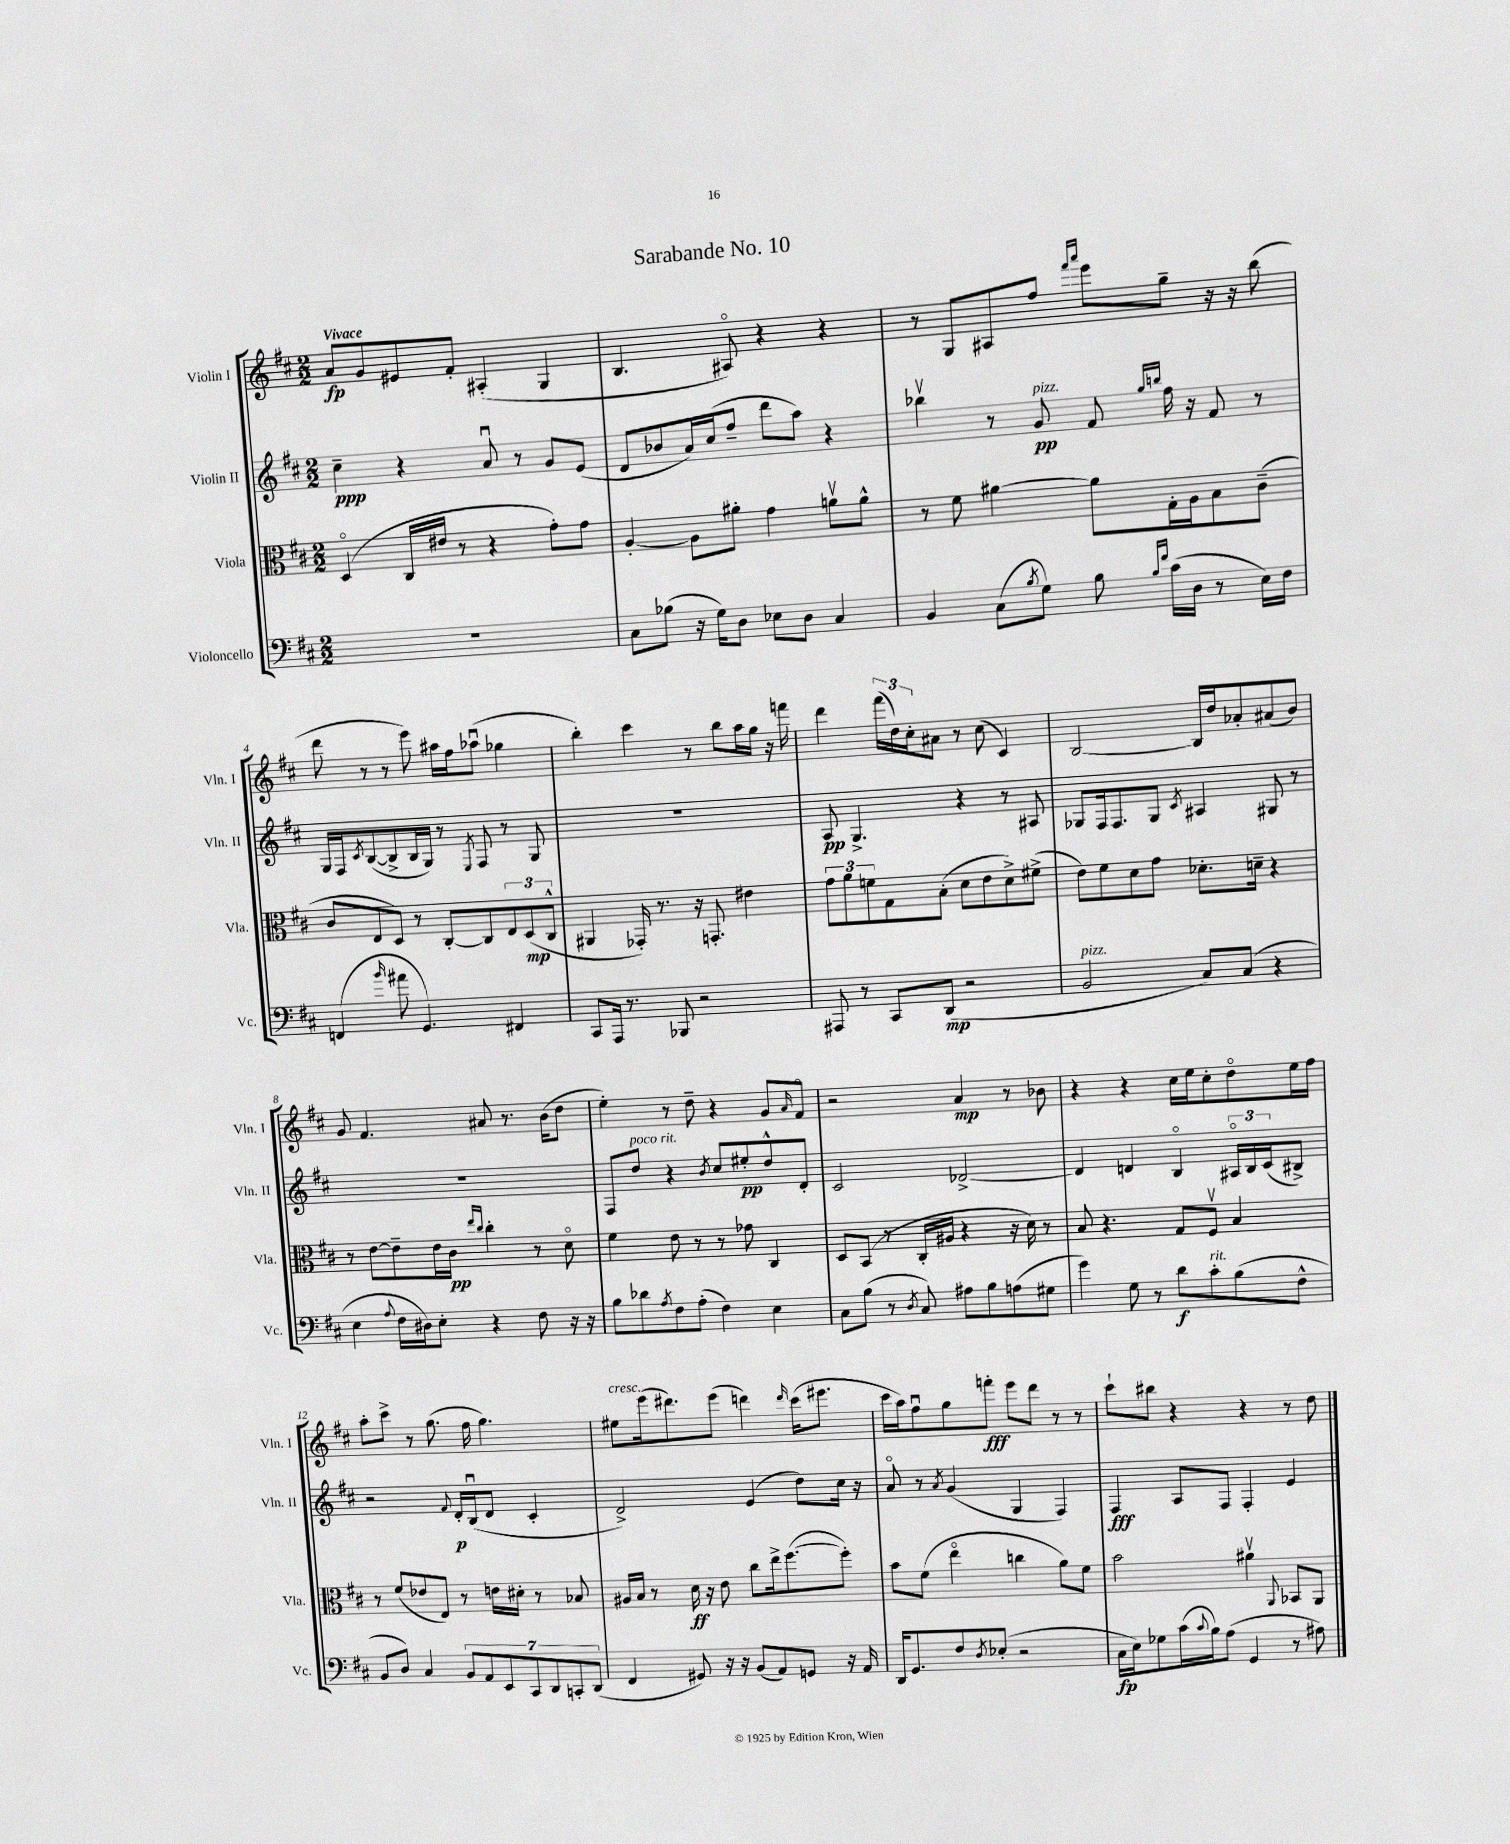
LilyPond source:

\header { title = "Sarabande No. 10" }
<<
\new StaffGroup <<
\new Staff = "s0" \with { instrumentName = "Violin I" shortInstrumentName = "Vln. I" } {
    \clef treble \key d \major \numericTimeSignature \time 2/2 \tempo "Vivace"
    a'8\fp g'8 eis'8 fis'8-. ais4-.( g4 |
    b4. ais8\flageolet) r4 r4 |
    r8 g8 ais8 fis''8 \grace { fis'''16 a'''16 } e'''8 g''8-- r16 r16 b''8( |
    d'''8 r8 r8 e'''8) ais''16 fis''16 aes''8\downbow( ges''4 |
    b''4-.) cis'''4 r8 b''8 a''16 g''16 r16 f'''16 |
    d'''4 \tuplet 3/2 { fis'''16( d''16) cis''16-. } ais'8 r8 cis''8( cis'4) |
    b2~ b16 d''16 aes'8-. ais'8( b'8) |
    g'8 fis'4. ais'8 r8. b'16( d''8 |
    e''4-.) r8 d''8-- r4 g'8 \grace { a'16 } fis'8\flageolet |
    r2 a'4\mp r8 bes'8 |
    r4 r4 cis''16 e''16 cis''8-. d''8\flageolet e''16 fis''16 |
    a''8-. cis'''8-> r8 g''8.( fis''16 g''4.) |
    eis''8^\markup { \italic "cresc." } e'''16( dis'''8.) e'''8( d'''4) \grace { d'''16 } cis'''16( eis'''8. |
    cis'''16 a''16) fis''8\downbow g''8 f'''8-.\fff e'''8 d'''8 r8 r8 |
    cis'''8-! bis''8 r4 r4 r8 d''8 \bar "|." |
}
\new Staff = "s1" \with { instrumentName = "Violin II" shortInstrumentName = "Vln. II" } {
    \clef treble \key d \major \numericTimeSignature \time 2/2
    cis''4--\ppp r4 a'8\downbow r8 g'8 e'8( |
    d'8 bes'8 a'16) cis''16( fis''8-- d'''8 a''8) r4 |
    bes''4\upbow r8 g'8\pp^\markup { \italic "pizz." } fis'8 \grace { g''16 b''16 } fis''16 r16 fis'8 r8 |
    g16 fis16 \acciaccatura { cis'8 } b8~( b8-> b16 g16) r8 \acciaccatura { e8 } fis8 r8 g8 |
    R1 |
    a8\pp g4.-> r4 r8 ais8 |
    ges8 fis16 fis8. ges8 \acciaccatura { cis'8 } ais4 gis8 r8 |
    R1 |
    fis8 d''8^\markup { \italic "poco rit." } r4 \acciaccatura { b'8 } cis''8 eis''8-.\pp d''8-^ d'8-. |
    cis'2 des'2~-> |
    des'4 d'4 b4\flageolet \tuplet 3/2 { ais16\flageolet b16 cis'16( } bis8->) |
    r2 \appoggiatura { fis'8 } d'16-.\p b16\downbow( d'8 cis'4-. |
    d'2->) e'4( d''8) cis''16 r16 |
    a'8\flageolet r8 \acciaccatura { a'8 } g'4( g4 fis4) |
    fis4\fff a8 fis8 fis4-. e'4 \bar "|." |
}
\new Staff = "s2" \with { instrumentName = "Viola" shortInstrumentName = "Vla." } {
    \clef alto \key d \major \numericTimeSignature \time 2/2
    d4\flageolet( cis16 eis'16 r8 r4 g'8-.) g'8 |
    a4~-. a8 ais'8-. g'4 a'8\upbow a'8-^ |
    r8 fis'8 ais'4~ ais'8 g16-. a16 b8 cis'8--( |
    cis'8 e8 d8) r8 cis8~-. cis8 \tuplet 3/2 { e8 d8\mp( cis8-^ } |
    ais,4 ges,16-.) r8. r16 g,8.-. eis'4 |
    \tuplet 3/2 { g'8 a'8 f'8 } g8 b8-.( d'8 e'8 d'8->) fis'8->( |
    e'8) fis'8 d'8 g'8 des'8.-. d'16-- r4 |
    r8 e'8~ e'8-- e'16 cis'16\pp \grace { e''16 cis''16 } cis''4-. r8 d'8\flageolet |
    fis'4 e'8 r8 r8 ges'8 cis4 |
    d8 b,8( r8 cis16-. ais16 r4 r16 d'16) r8 |
    b8 r4. g8 fis8\upbow b4 |
    r8 fis'8( ees'8 e8) r8 e'16 dis'16-. r8 bes8 |
    ais16 b16 r8 d'16\ff r16 e'8 cis''8 e''16-> fis''8.~( fis''8-.) |
    b'8 fis'8( e''4\flageolet c''4 a'8) fis'8 |
    b'2 ais'4\upbow \appoggiatura { a,8 } bes,8 a,8 \bar "|." |
}
\new Staff = "s3" \with { instrumentName = "Violoncello" shortInstrumentName = "Vc." } {
    \clef bass \key d \major \numericTimeSignature \time 2/2
    R1 |
    cis8 bes8( r16 g16) d8 ees8 d8 cis4 |
    b,4 cis8( \acciaccatura { b8 } g8) b8 \grace { b16 fis'16 } cis'16( d16 r8 e16) fis16 |
    f,4( \grace { b'16 } ais'8 g,4.) fis,4 |
    cis,8 a,,16 r8. bes,,8 r2 |
    ais,,8 r8 cis,8 d,8\mp( r2 |
    b,2^\markup { \italic "pizz." } cis8) cis8( r4 |
    e4 \appoggiatura { a8 } fis16 dis16) e8-. r4 fis8 r16 r16 |
    b8 des'8 \acciaccatura { a8 } fis8 a8-.( fis4) e4 |
    cis8 b8( r8 \acciaccatura { d8 } cis8) ais8 b8 a8( gis8 |
    g'4) g8 r8 d'8\f cis'8-.^\markup { \italic "rit." } b8( fis8-^ |
    b,8 d8) cis4 \tuplet 7/4 { b,8 a,8 e,8 cis,8 d,8 c,8-. d,8( } |
    fis,4 gis,8) r16 r16 b,8( a,8) g,8 r16 a,16 |
    d,16 g,8. fis8 \acciaccatura { d8 } ees8-.( r2 |
    cis16\fp e16) ges8 cis'16( \appoggiatura { cis'8 } b16) a8( g,4 r8 ais8) \bar "|." |
}
>>
>>
